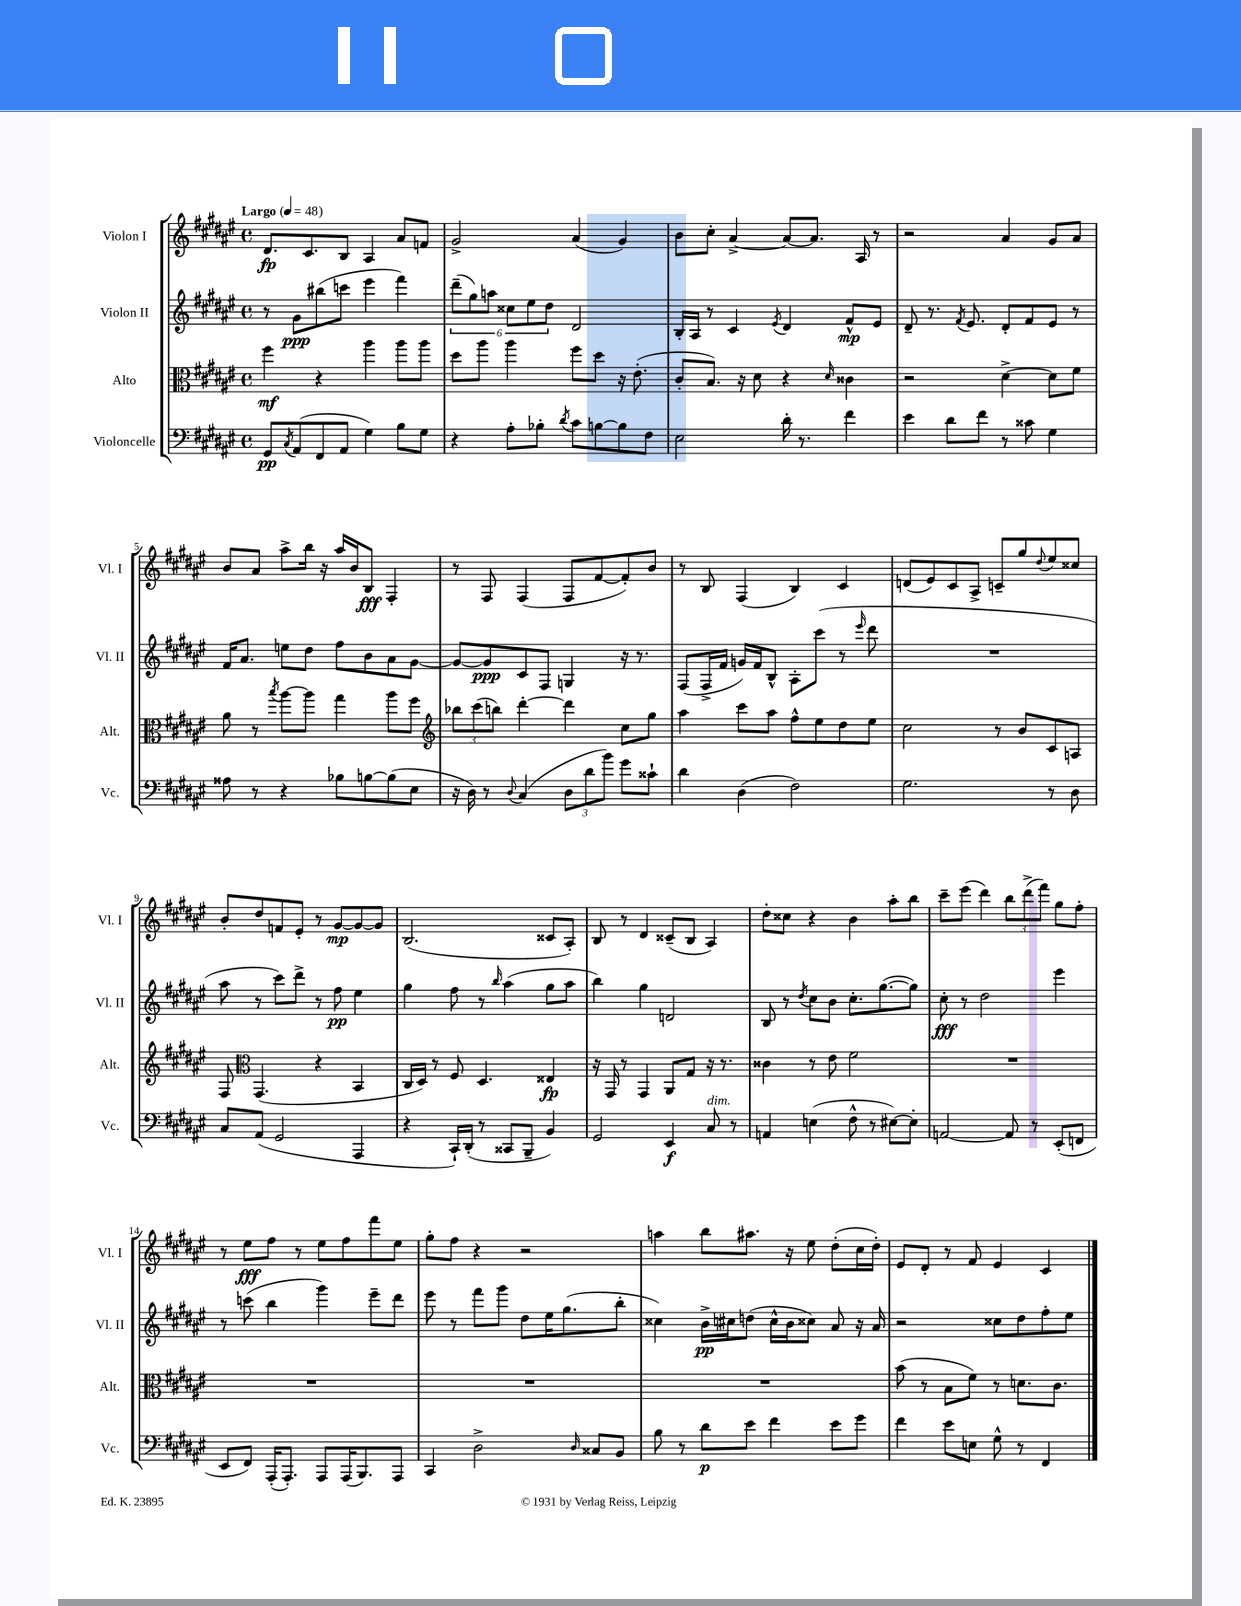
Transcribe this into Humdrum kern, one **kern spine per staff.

**kern	**kern	**kern	**kern
*staff4	*staff3	*staff2	*staff1
*clefF4	*clefC3	*clefG2	*clefG2
*k[f#c#g#d#a#e#]	*k[f#c#g#d#a#e#]	*k[f#c#g#d#a#e#]	*k[f#c#g#d#a#e#]
*M4/4	*M4/4	*M4/4	*M4/4
*met(c)	*met(c)	*met(c)	*met(c)
*MM48	*MM48	*MM48	*MM48
8GG#/L	4ff#\	8r	8.d#/L
8qC#/	.	.	.
(8AA#/	.	8g#\L	.
.	.	.	8.c#/
8FF#/	4r	(8bb#\	.
8AA#/J	.	8ccc\J	8B/J
4G#\)	4aa#\	4eee#\	4A#/
8B\L	8aa#\L	4fff#\)	8a#/L
8G#\J	8aa#\J	.	8f/J
=	=	=	=
4r	8dd#\L	(12ddd#~\L	2g#^/
.	.	12gg#\)	.
.	8aa#\J	.	.
.	.	12aa\J	.
8A#'\L	4aa#\	12cc##\L	.
.	.	12ee#\	.
8B-'\J	.	.	.
.	.	12dd#\J	.
8qd#/	.	.	.
8c#\L	8ff#\L	2d#/	(4a#/
[8B\	8dd#\J	.	.
8B\]	16r	.	4g#/)
.	(8.e#'\	.	.
8F#\J	.	.	.
=	=	=	=
2E#\	8c#'/L	16B'/LL	8b\L
.	.	16A#/JJ	.
.	8.B/J)	8r	8cc#'\J
.	.	4c#/	[4a#^/
.	16r	.	.
.	8d#\	.	.
.	.	8qe#/	.
16d#'\	4r	4d#/	8a#/_L
8.r	.	.	.
.	.	.	8.a#/]J
.	16qqd#/	.	.
4f#\	4c##\	8f#^^/L	.
.	.	.	16A#/
.	.	8e#/J	8r
=	=	=	=
4e#\	2r	8d#~/	2r
.	.	8.r	.
8d#\L	.	.	.
.	.	8qf#/	.
.	.	8.e#/	.
8f#\J	.	.	.
8r	[4d#^\	8d#'/L	4a#/
8c##\	.	8f#/	.
4G#\	8d#\]L	8e#/J	8g#/L
.	8f#\J	8r	8a#/J
=	=	=	=
8A##\	8a#\	16f#/LK	8b/L
.	.	8.a#/J	.
8r	8r	.	8a#/J
.	8qbb/	.	.
4r	[8aa#\L	8ee\L	8aa#^\L
.	8aa#\]J	8dd#\J	16bb\Jk
.	.	.	16r
8B-\L	4gg#\	8ff#\L	16aa#/LL
.	.	.	16b/J
[8B\	.	8b\	8B/J
(8B\]	8aa#\L	8a#\	4F#'/
8E#\J	8ff#\J	[8g#\J	.
=	=	=	=
*	*clefG2	*	*
16r	12bb-\L	8g#/_L	8r
16D#\)	.	.	.
.	(12ccc#\	.	.
8r	.	8g#/]	8F#/
.	12bb\J)	.	.
8qqD#/	.	.	.
(4C#/	[4ddd#'\	8c#/	(4F#/
.	.	8F#/J	.
12D#\L	4ddd#\]	4G/	8F#/L
12d#\	.	.	.
.	.	.	[8f#/
12b\J)	.	.	.
8g#\L	8cc#\L	16r	8f#'/])
.	.	8.r	.
8c##`\J	8gg#\J	.	8b/J
=	=	=	=
4d#\	4aa#\	(8F#/L	8r
.	.	16F#^/L	8B/
.	.	16f#/JJ	.
(4D#\	8ccc#\L	16g/LL)	(4F#/
.	.	16f#/J	.
.	8aa#\J	8B^^/J	.
2F#\)	8ff#^^\L	8A#'\L	4B/)
.	8ee#\	(8ccc#\J	.
.	8dd#\	8r	4c#/
.	.	16qqeee#/	.
.	8ee#\J	8ddd#\	.
=	=	=	=
2.G#\	2cc#\	1r	(8d/L
.	.	.	8e#/)
.	.	.	8c#/
.	.	.	8A#^/J
.	8r	.	8c~/L
.	8b/L	.	8gg#/
.	.	.	8qqdd#/
8r	8c#/	.	8ee#/
8D#\	8A/J	.	8cc##/J
=	=	=	=
8C#/L	8F#/	8aa#\	8b'/L
*	*clefC3	*	*
(8AA#/J	(4.GG#/	8r	8dd#/
2GG#/	.	8ccc#\L)	8f/
.	.	8ddd#^\J	8e#'/J
.	4r	8r	8r
.	.	8ff#\	[8g#/L
4AAA#/	4BB/	4ee#\	8g#/_
.	.	.	8g#/]J
=	=	=	=
4r	16C#/LL	4gg#\	(2.B/
.	16D#/JJ)	.	.
.	8r	.	.
16CC#`/LL)	8F#/	8ff#\	.
(16DD#'/JJ	.	.	.
8r	4.D#/	8r	.
.	.	16qqbb/	.
8CC##/L	.	(4aa#\	.
8BBB~/J	.	.	.
4BB/)	4E##/	8gg#\L	8c##/L
.	.	8aa#\J	8A#'/J)
=	=	=	=
2GG#/	16r	4bb\)	8B/
.	16GG#/	.	.
.	8r	.	8r
.	4GG#/	4gg#\	4d#/
4EE#/	8AA#/L	2d/	(8c##~/L
.	8G#/J	.	8B/J
8C#/	16r	.	4A#/)
.	8.r	.	.
8r	.	.	.
=	=	=	=
4AA/	4c##\	8B/	8dd#'\L
.	.	8r	8cc##\J
.	.	8qdd#/	.
(4E\	8r	8cc#\L	4r
.	8e#\	8b\J	.
8F#^^\	2f#\	8.cc#'\L	4b\
8r	.	.	.
.	.	([8.gg#\	.
[8E#\L)	.	.	8aa#'\L
8E#'\]J	.	8gg#\]J)	8bb\J
=	=	=	=
[2AA/	1r	8cc#'\	8ccc#~\L
.	.	8r	(8eee#\J
.	.	2dd#\	4ddd#\)
8AA/]	.	.	12bb\L
.	.	.	(12ddd#^\
8r	.	.	.
.	.	.	12fff#\J)
(8EE#'/L	.	4eee#\	8gg#\L
8FF/J	.	.	8ff#'\J
=	=	=	=
8EE#/L	1r	8r	8r
8FF#/J)	.	(8ccc\	8ee#\L
(16AAA#'/LK	.	4bb\	8ff#\J
8.AAA#'/J)	.	.	.
.	.	.	8r
8AAA#/L	.	4ggg#\)	8ee#\L
(16AAA#/K	.	.	8ff#\
8.BBB/)	.	.	.
.	.	8eee#~\L	8fff#\
8AAA#/J	.	8ddd#\J	8ee#\J
=	=	=	=
4CC#/	1r	8eee#\	8gg#'\L
.	.	8r	8ff#\J
2D#^\	.	8fff#\L	4r
.	.	8ggg#\J	.
.	.	8dd#\L	2r
.	.	16ee#\K	.
.	.	(8.gg#\	.
16qqD#/	.	.	.
8C##/L	.	.	.
8BB/J	.	8bb'\J	.
=	=	=	=
8B\	1r	4cc##\)	4aa\
8r	.	.	.
8d#\L	.	16b^\LL	8bb\L
.	.	16cc#\J	.
8e#\J	.	(8dd\J	8.aa#\J
4f#\	.	16cc#^^\LL	.
.	.	16b\J	16r
.	.	8cc##\J)	8ee#\
8e#\L	.	8a#/	(8dd#'\L
8g#\J	.	16r	16cc#\L
.	.	16a#/	16dd#'\JJ)
=	=	=	=
4f#\	(8b\	2r	8e#/L
.	8r	.	8d#'/J
8e#\L	8B\L	.	8r
8E\J	8f#\J)	.	8f#/
8G#^^\	8r	8cc##\L	4e#/
8r	8.d\L	8dd#\	.
4FF#/	.	8ff#'\	4c#/
.	8.c#\J	.	.
.	.	8ee#\J	.
==	==	==	==
*-	*-	*-	*-
